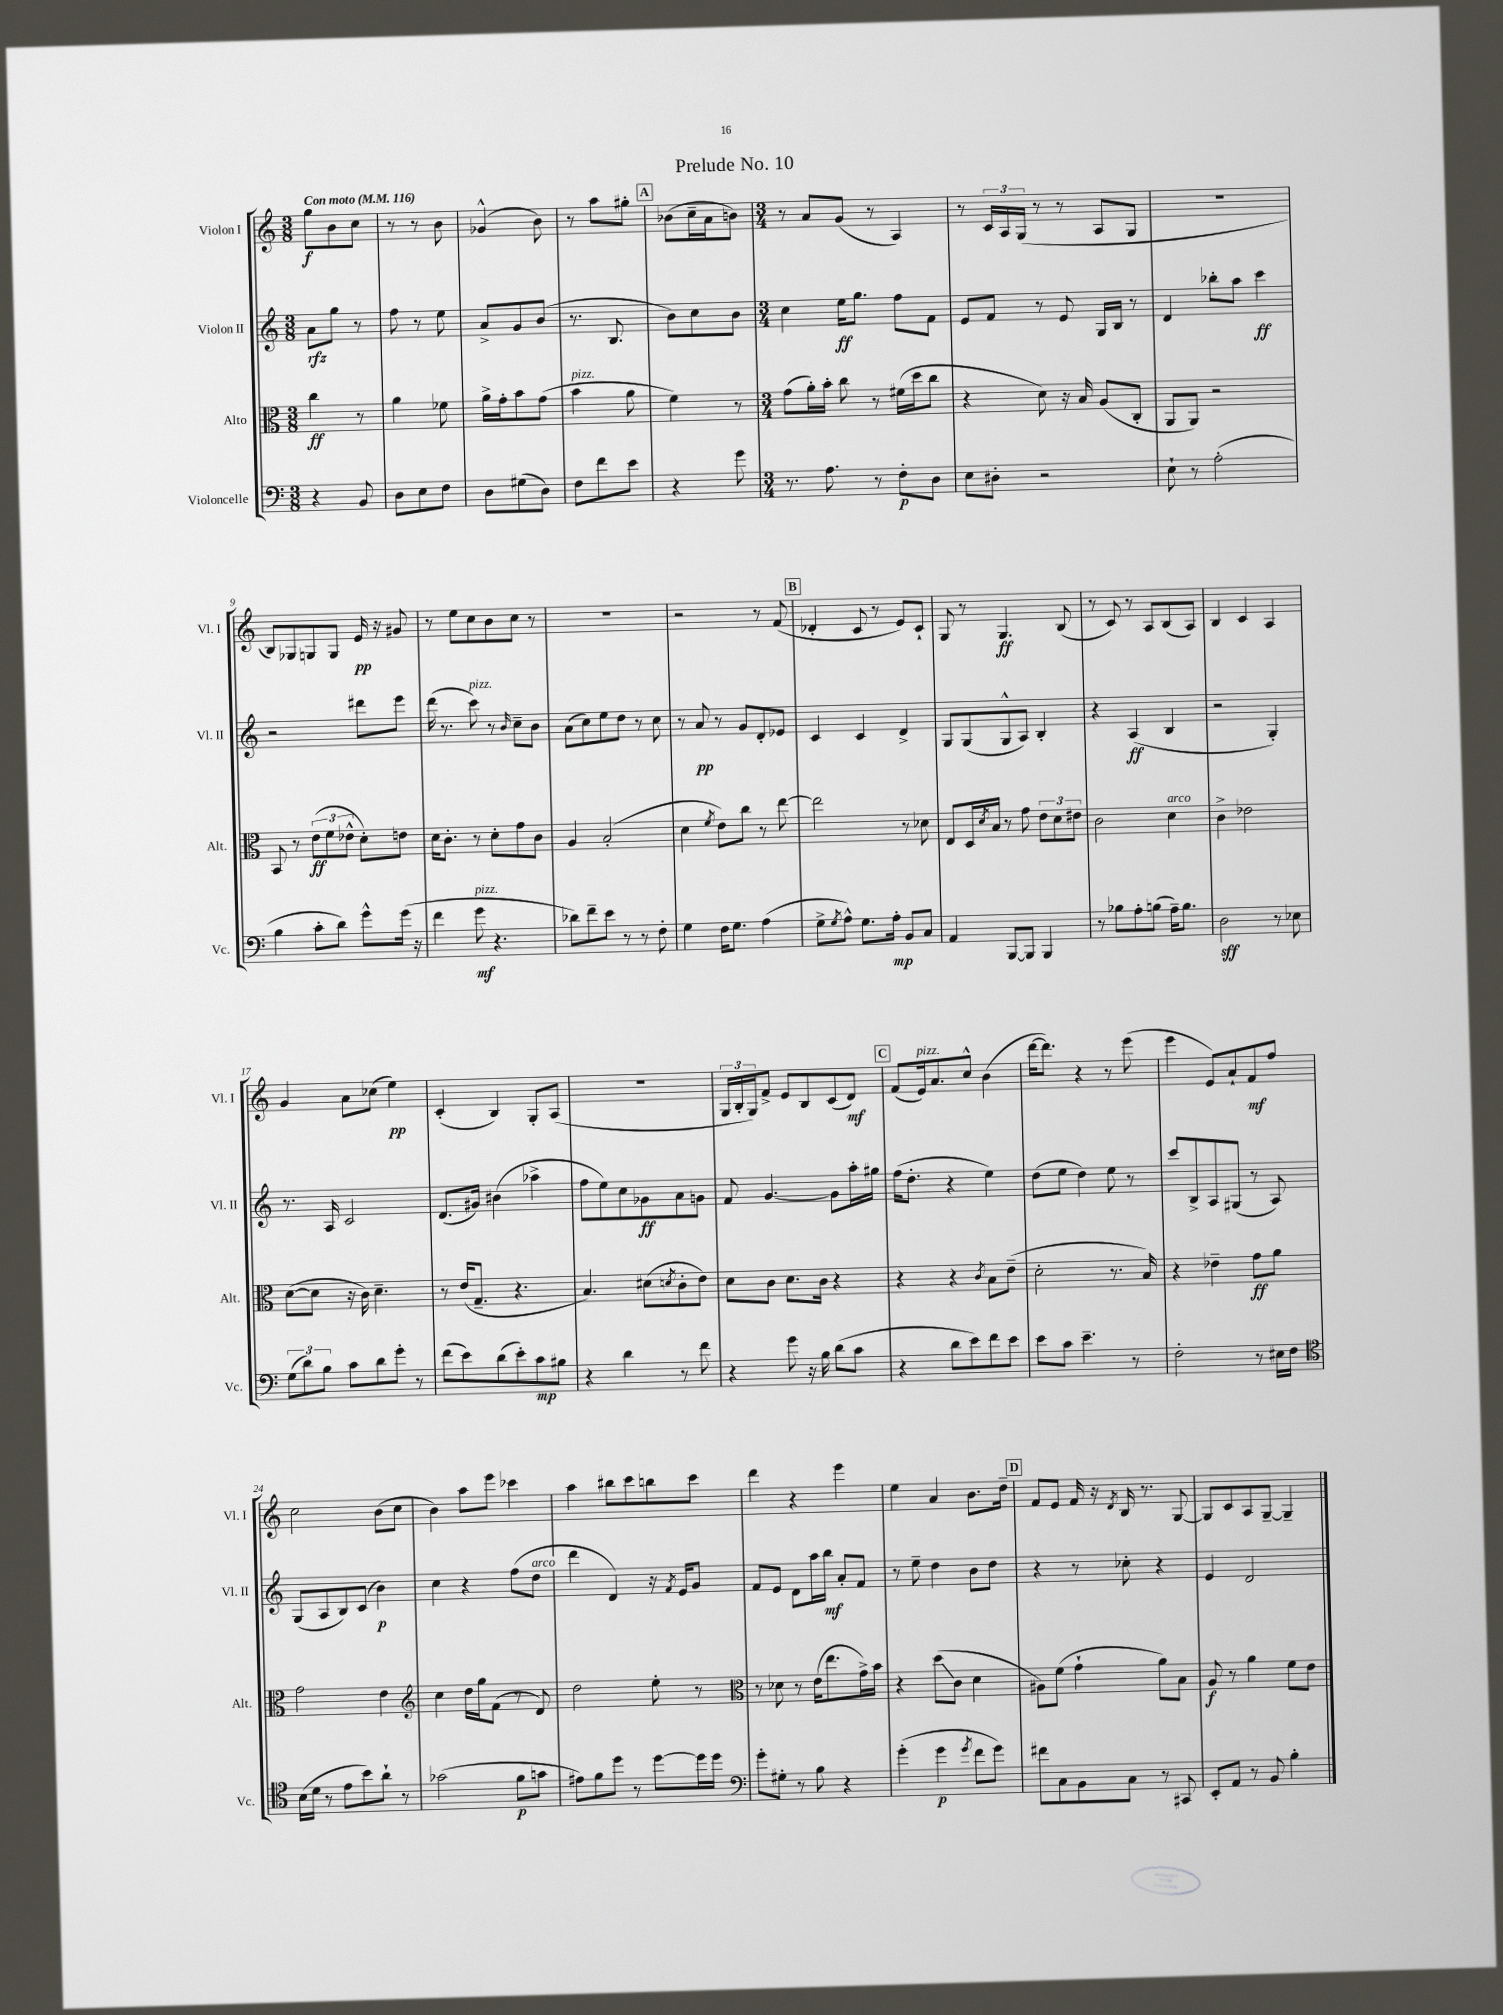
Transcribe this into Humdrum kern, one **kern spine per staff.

**kern	**kern	**kern	**kern
*staff4	*staff3	*staff2	*staff1
*clefF4	*clefC3	*clefG2	*clefG2
*k[]	*k[]	*k[]	*k[]
*M3/8	*M3/8	*M3/8	*M3/8
*MM116	*MM116	*MM116	*MM116
4r	4cc\	8a\L	8gg\L
.	.	8gg\J	8b\
8BB/	8r	8r	8cc\J
=	=	=	=
8D\L	4a\	8ff\	8r
8E\	.	8r	8r
8F\J	8f-\	8ee\	8b\
=	=	=	=
8D\L	16a^\LL	8a^/L	(4g-^^/
.	16g'\J	.	.
(8G#\	8b\	8g/	.
8D\J)	(8g\J	(8b/J	8b\)
=	=	=	=
8F\L	4b\	8.r	8r
8f\	.	.	8aa\L
.	.	8.B/	.
8e\J	8a\	.	8gg#'\J
=	=	=	=
4r	4f\)	8b\L)	(8b-\L
.	.	8cc\	16cc~\L
.	.	.	16a\J
8g\	8r	8b\J	8b\J)
=	=	=	=
*M3/4	*M3/4	*M3/4	*M3/4
8.r	(8g\L	4cc\	8r
.	16a'\L)	.	8a/L
8.A\	16b'\JJ	.	.
.	8cc\	16ee\LK	(8g/J
.	.	8.gg\J	.
8r	8r	.	8r
8F'\L	(16f#\LL	8ff\L	4A/)
.	16dd\J	.	.
8D\J	8cc\J	8f\J	.
=	=	=	=
8E\L	4r	8e/L	8r
8D#'\J	.	8f/J	24c/LL
.	.	.	24A/
.	.	.	(24G/JJ
2r	8d\)	8r	8r
.	16r	8e/	8r
.	16B/	.	.
.	(8A/L	16G/LL	8A/L
.	.	16B/JJ	.
.	8C'/J	8r	8G/J
=	=	=	=
8E`\	8AA/L	4d/	2.r
8r	8AA/J)	.	.
(2A'\	2r	8bb-'\L	.
.	.	8aa\J	.
.	.	4ccc\	.
=	=	=	=
4B\	8BB/	2r	8B/L)
.	8r	.	8G-/
8c'\L	(12e\L	.	8G/
.	12f\	.	.
8d\J)	.	.	8G/J
.	12e-^^\J	.	.
8g^^\L	8d'\L)	8ddd#\L	16e/
.	.	.	16r
(16g\Jk	8e\J	8eee\J	8g#/
16r	.	.	.
=	=	=	=
4f\	16d\LK	(16ddd\	8r
.	8.c'\J	8.r	.
.	.	.	8ee\L
8g\	8r	8ccc\)	8cc\
4.r	8d'\L	8r	8b\
.	.	16qqb/	.
.	8g\	8cc~\L	8cc\J
.	8c\J	8b\J	8r
=	=	=	=
8d-\L)	4A/	(8a\L	2.r
8f~\	.	8cc\)	.
8e\J	(2B'/	8ee\	.
8r	.	8dd\J	.
8r	.	8r	.
8F'\	.	8cc\	.
=	=	=	=
4G\	4d\	8r	2r
.	.	8a/	.
.	8qf/	.	.
16F\LK	8e\L)	8r	.
8.G\J	.	.	.
.	8cc\J	8g/L	.
(4A\	8r	8d'/	8r
.	[8ee\	8e-/J	(8f/
=	=	=	=
8G^\L	2ee\]	4c/	4d-'/
8qG/	.	.	.
8A^^\J)	.	.	.
8.G\L	.	4c/	8c/
.	.	.	8r
16A'\Jk	.	.	.
8BB/L	8r	4d^/	8e/L)
8C/J	8d-\	.	8c`/J
=	=	=	=
4AA/	8E/L	8G/L	8G/
.	16D/L	(8G/	8r
.	8qd/	.	.
.	16B/JJ	.	.
[8BBB/L	8r	8G^^/	4.G/
8BBB/]J	8g\	8A/J)	.
4BBB/	12e\L	4B'/	.
.	12d\	.	.
.	.	.	(8B/
.	12e#\J	.	.
=	=	=	=
8r	2c\	4r	8r
8B-\L	.	.	8c/)
8A'\	.	(4A/	8r
(8B\J	.	.	8A/L
16A~\LK)	4d\	4B/	(8B/
8.B\J	.	.	.
.	.	.	8A/J)
=	=	=	=
2D\	4c^\	2r	4B/
.	2e-\	.	4c/
8r	.	4G'/)	4A/
8E-\	.	.	.
=	=	=	=
(12G\L	([8d\L	8.r	4g/
12d\)	.	.	.
.	8d\]J	.	.
12B\J	.	.	.
.	.	16A/	.
8c\L	16r	2c/	8a\L
.	16c\)	.	.
8d\	4.d~\	.	(8cc-\J
8g'\J	.	.	4ee\)
8r	.	.	.
=	=	=	=
(8f\L	8r	(8.d/L	(4c'/
8e\)	(16e/LK	.	.
.	8.G~/J	16g#/Jk)	.
(8d\	.	(4b#\	4B/)
8e'\)	4.r	.	.
8c\	.	4aa-^\	8G'/L
8B#\J	.	.	(8A/J
=	=	=	=
4r	4.B/)	8ff\L	2.r
.	.	8ee\)	.
4d\	.	8cc\	.
.	(8d#\L	8g-\	.
.	8qd/	.	.
8r	8c'\	8a\	.
8f\	8e\J)	8g\J	.
=	=	=	=
4r	8d\L	8f/	24G/LL
.	.	.	24B'/
.	.	.	24G/J)
.	8c\J	[4.g/	8f^/J
8g\	8.d\L	.	8e/L
16r	.	.	8B/
16B\	16c\Jk	.	.
(8d\L	4r	8g\]L	(8c/
8c\J	.	16aa'\L	8d/J)
.	.	16gg#\JJ	.
=	=	=	=
4r	4r	(16ff\LK	(8f/L
.	.	8.dd'\J	.
.	.	.	16e/k)
.	.	.	8.a/
8d\L	4r	4r	.
8e\)	.	.	8cc^^/J
.	8qc/	.	.
8f\	8B\L	4ee\)	(4b\
8e\J	(8e~\J	.	.
=	=	=	=
8e\L	2d'\	(8dd\L	[16ddd\LK
.	.	.	8.ddd\]J)
8c\J	.	8ee\J	.
4.e~\	.	4dd\)	4r
.	8.r	8ee\	8r
8r	.	8r	(8eee\
.	16B/)	.	.
=	=	=	=
2F'\	4r	8ccc/L	4eee\
.	.	8B^/	.
.	4e-~\	8A/	8e/L)
.	.	(8G#/J	8a`/
8r	8g\L	8r	8f/
16E#\LL	8a\J	8A/)	8ff/J
16F\JJ	.	.	.
=	=	=	=
*clefC4	*	*	*
(16B\LL	2g\	(8G/L	2cc\
16d\JJ	.	.	.
8r	.	8A/	.
8e\L	.	8B/)	.
8b\)	.	(8c/J	.
8a`\J	4e\	4b\)	(8b\L
8r	.	.	8cc\J
=	=	=	=
*	*clefG2	*	*
(2g-\	4cc\	4cc\	4b\)
.	16dd\LL	4r	8aa\L
.	16gg\J	.	.
.	(8f\J	.	8eee\J
8f\L	8r	(8ff\L	4ccc-\
8g\J	8d/)	8dd\J	.
=	=	=	=
8e#\L)	2dd\	4ddd\	4aa\
8f\	.	.	.
8dd\J	.	4d/)	8bb#\L
8r	.	.	8ccc\
[8dd\L	8ee'\	16r	8bb\
.	.	8qf/	.
.	.	16e/LK	.
16dd\]L	8r	8g/J	8ccc\J
16dd\JJ	.	.	.
=	=	=	=
*clefF4	*clefC3	*	*
8g'\L	8r	8f/L	4ddd\
8G#'\J	8d-\	8e/J	.
8r	8r	8d\L	4r
8B\	(16e\LK	16aa\L	.
.	8.ee\	16bb\JJ	.
4r	.	8a'/L	4eee\
.	16g^\L)	8f/J	.
.	16b\JJ	.	.
=	=	=	=
(4g'\	4r	8r	4ee\
.	.	8ee~\	.
4g\	(8dd\L	4dd\	4a/
.	8c\J	.	.
8qg/	.	.	.
8f\L	4d\	8b\L	8.b\L
8g\J)	.	8dd\J	.
.	.	.	16dd~\Jk
=	=	=	=
8f#\L	8A#\L)	4r	8f/L
8C\	(8f\J	.	8e/J
8BB\	4g`\	8r	16f/
.	.	.	16r
.	.	.	8qd/
8C\J	.	8cc-'\	16B/
.	.	.	8.r
8r	8a\L)	4r	.
8CC#/	8B\J	.	[8G/
=	=	=	=
8EE'/L	8A/	4e/	8G/]L
8AA/J	8r	.	8c/
8r	4a\	2d/	8A/
8BB/	.	.	[8G~/J
4B'\	8f\L	.	4G~/]
.	8e\J	.	.
==	==	==	==
*-	*-	*-	*-
